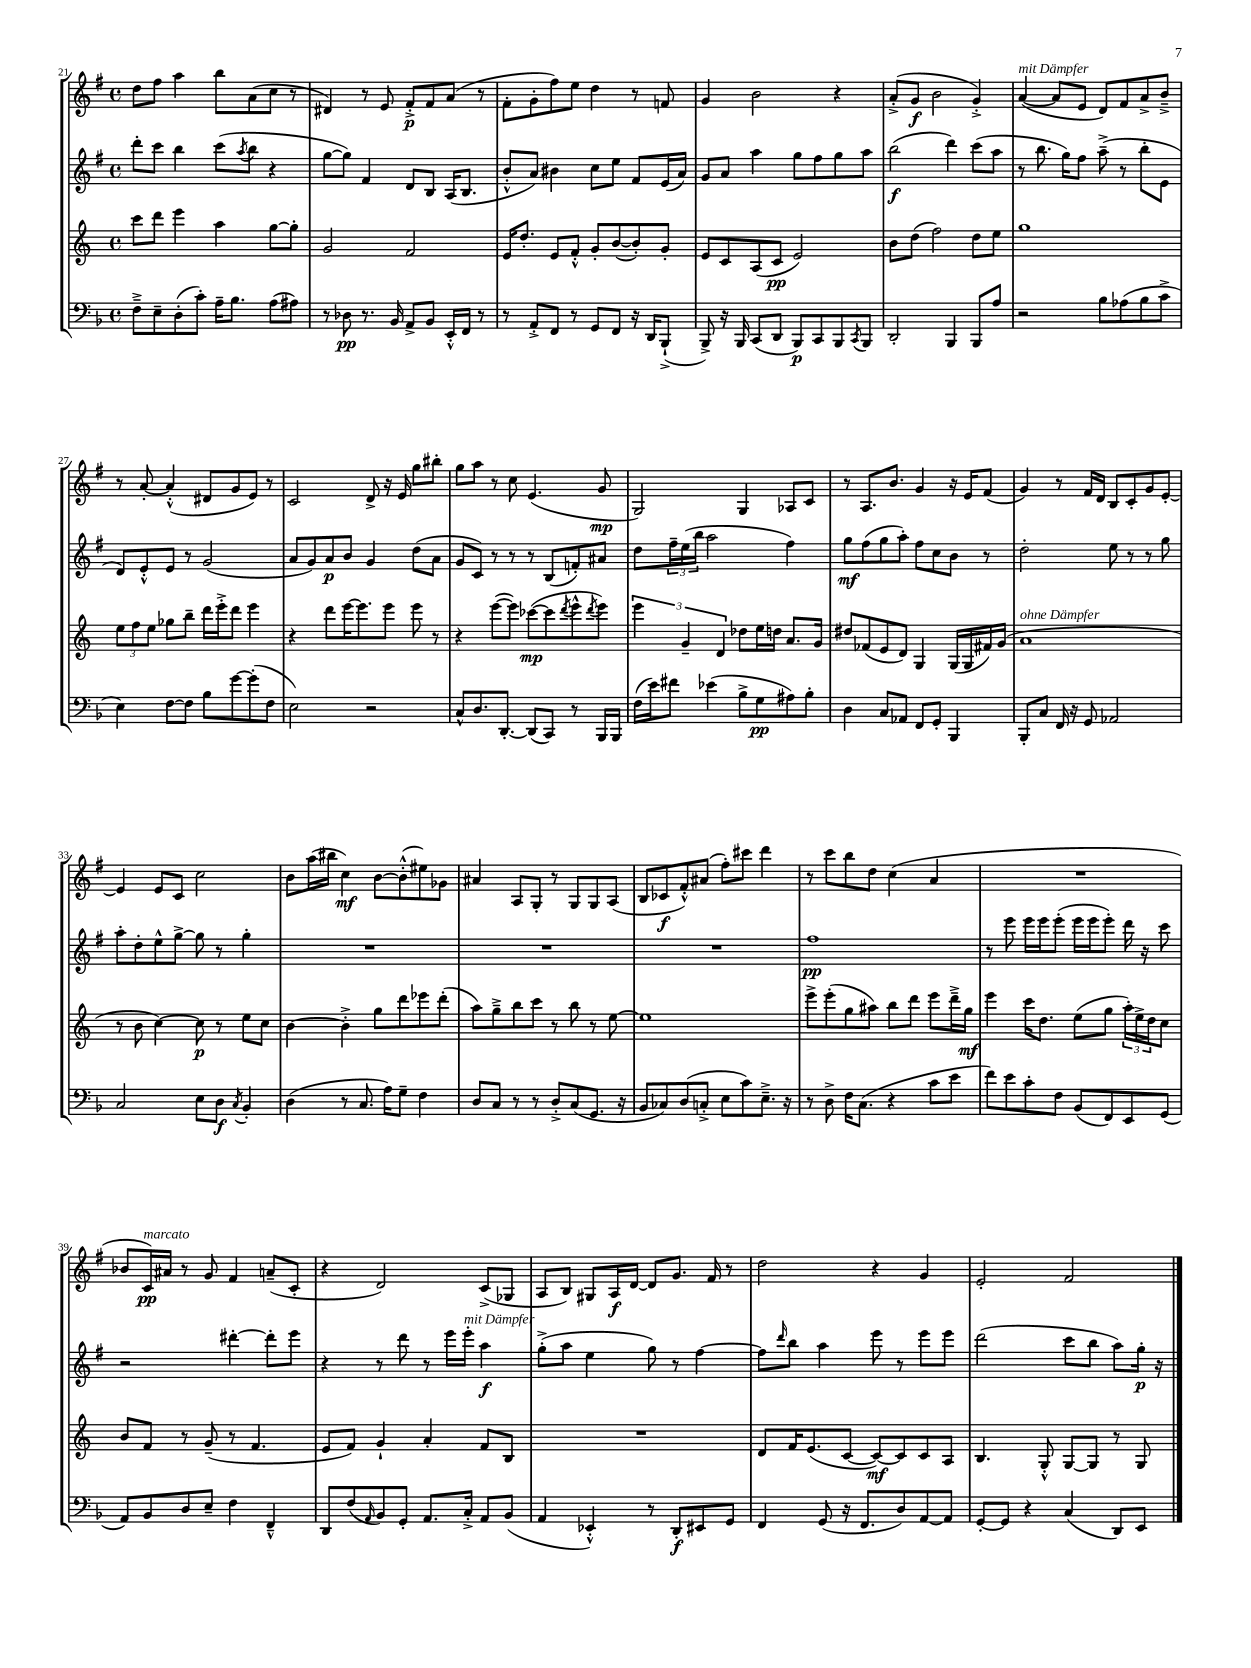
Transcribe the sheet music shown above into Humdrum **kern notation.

**kern	**dynam	**kern	**dynam	**kern	**dynam	**kern	**dynam
*part4	*part4	*part3	*part3	*part2	*part2	*part1	*part1
*staff4	*staff4	*staff3	*staff3	*staff2	*staff2	*staff1	*staff1
*clefF4	*	*clefG2	*	*clefG2	*	*clefG2	*
*k[b-]	*	*k[]	*	*k[f#]	*	*k[f#]	*
*M4/4	*	*M4/4	*	*M4/4	*	*M4/4	*
*met(c)	*	*met(c)	*	*met(c)	*	*met(c)	*
=21	=21	=21	=21	=21	=21	=21	=21
8F~^\L	.	8ccc\L	.	8ddd'\L	.	8dd\L	.
8E~\	.	8ddd\J	.	8ccc\J	.	8ff#\J	.
(8D'\	.	4eee\	.	4bb\	.	4aa\	.
8c'\J)	.	.	.	.	.	.	.
16A~\KL	.	4aa\	.	(8ccc\L	.	8bb\L	.
8.B-\J	.	.	.	.	.	.	.
.	.	.	.	8qaa/	.	.	.
.	.	.	.	8bb\J	.	(8a\	.
(8A\L	.	[8gg\L	.	4r	.	8cc\J	.
8A#X\J)	.	8gg'\J]	.	.	.	8r	.
=22	=22	=22	=22	=22	=22	=22	=22
8r	.	2g/	.	[8gg\L	.	4d#X/)	.
8D-X\	pp	.	.	8gg\J])	.	.	.
8.r	.	.	.	4f#/	.	8r	.
.	.	.	.	.	.	8e/	.
16BB-/	.	.	.	.	.	.	.
8AA^/L	.	2f/	.	8d/L	.	8f#'^/L	p
8BB-/J	.	.	.	8B/J	.	8f#/	.
16EE'^^/LL	.	.	.	(16A/KL	.	(8a/J	.
16FF/JJ	.	.	.	8.B/J	.	.	.
8r	.	.	.	.	.	8r	.
=23	=23	=23	=23	=23	=23	=23	=23
8r	.	16e/KL	.	8b'^^/L	.	8f#'\L	.
.	.	8.dd'/J	.	.	.	.	.
8AA'^/L	.	.	.	8a/J)	.	8g'\	.
8FF/J	.	8e/L	.	4b#X\	.	8ff#\)	.
8r	.	8f'^^/J	.	.	.	8ee\J	.
8GG/L	.	8g'/L	.	8cc\L	.	4dd\	.
8FF/J	.	([8b/	.	8ee\J	.	.	.
16r	.	8b'/])	.	8f#/L	.	8r	.
16DD/KL	.	.	.	.	.	.	.
(8BBB-`^/J	.	8g'/J	.	(16e/L	.	8fn/	.
.	.	.	.	16a/JJ)	.	.	.
=24	=24	=24	=24	=24	=24	=24	=24
8BBB-^/)	.	8e/L	.	8g/L	.	4g/	.
16r	.	8c/	.	8a/J	.	.	.
16BBB-/	.	.	.	.	.	.	.
(8CC/L	.	(8A/	.	4aa\	.	2b\	.
8DD/J	.	8c/J	pp	.	.	.	.
8BBB-/L)	p	2e/)	.	8gg\L	.	.	.
8CC/	.	.	.	8ff#\	.	.	.
8BBB-/	.	.	.	8gg\	.	4r	.
8qCC/	.	.	.	.	.	.	.
8BBB-/J	.	.	.	8aa\J	.	.	.
=25	=25	=25	=25	=25	=25	=25	=25
2DD'/	.	8b\L	.	(2bb\	f	(8a'^/L	.
.	.	(8dd\J	.	.	.	8g/J	f
.	.	2ff\)	.	.	.	2b\	.
4BBB-/	.	.	.	4ddd\)	.	.	.
8BBB-/L	.	8dd\L	.	(8ccc\L	.	4g'^/)	.
8A/J	.	8ee\J	.	8aa\J	.	.	.
=26	=26	=26	=26	=26	=26	=26	=26
!	!	!	!	!	!	!LO:TX:a:i:t=mit Dämpfer	!
2r	.	1gg	.	8r	.	([4a/	.
.	.	.	.	8.bb\	.	.	.
.	.	.	.	.	.	8a/L]	.
.	.	.	.	16gg\KL)	.	.	.
.	.	.	.	8ff#\J	.	8e/J	.
8B-\L	.	.	.	(8aa~^\	.	8d/L)	.
(8A-X\	.	.	.	8r	.	8f#/	.
8B-\	.	.	.	8bb'\L	.	8a^/	.
8c^\J	.	.	.	8e\J	.	8b~^/J	.
!!LO:LB:g=z
=27	=27	=27	=27	=27	=27	=27	=27
4E\)	.	12ee\L	.	8d/L)	.	8r	.
.	.	12ff\	.	.	.	.	.
.	.	.	.	8e'^^/	.	[8a'/	.
.	.	12ee\J	.	.	.	.	.
[8F\L	.	8gg-X\L	.	8e/J	.	(4a'^^/]	.
8F\J]	.	8bb~\J	.	8r	.	.	.
8B-\L	.	16ddd\LL	.	(2g/	.	8d#X/L	.
.	.	16eee'^\J	.	.	.	.	.
[8g\	.	8ddd\J	.	.	.	8g/	.
(8g'\]	.	4eee\	.	.	.	8e/J)	.
8F\J	.	.	.	.	.	8r	.
=28	=28	=28	=28	=28	=28	=28	=28
2E\)	.	4r	.	8a/L	.	2c/	.
.	.	.	.	8g/)	.	.	.
.	.	8ddd\L	.	8a/	p	.	.
.	.	[16eee\K	.	8b/J	.	.	.
.	.	8.eee\]	.	.	.	.	.
2r	.	.	.	4g/	.	8d^/	.
.	.	8eee\J	.	.	.	16r	.
.	.	.	.	.	.	16e/	.
.	.	8eee\	.	(8dd\L	.	8gg\L	.
.	.	8r	.	8a\J	.	8bb#X'\J	.
=29	=29	=29	=29	=29	=29	=29	=29
8C^^/L	.	4r	.	8g/L	.	8gg\L	.
8.D/	.	.	.	8c/J)	.	8aa\J	.
.	.	([8eee\L	.	8r	.	8r	.
[8.DD'/J	.	.	.	.	.	.	.
.	.	8eee\J])	.	8r	.	8cc\	.
(8DD/L]	.	([8ccc-X\L	mp	8r	.	(4.e/	.
8CC/J)	.	8ccc-\]	.	(8B/L	.	.	.
.	.	8qddd/	.	.	.	.	.
8r	.	8eee^^\	.	8fn'/)	.	.	.
.	.	8qddd/	.	.	.	.	.
16BBB-/LL	.	8eee\J)	.	8a#X/J	.	8g/	mp
16BBB-/JJ	.	.	.	.	.	.	.
=30	=30	=30	=30	=30	=30	=30	=30
(16F\LL	.	6eee\	.	8dd\L	.	2G/)	.
16e\J)	.	.	.	.	.	.	.
8f#X\J	.	.	.	24ff#~\L	.	.	.
.	.	6g~/	.	(24ee\	.	.	.
.	.	.	.	24bb\JJ	.	.	.
(4e-X\	.	.	.	2aa\	.	.	.
.	.	6d/	.	.	.	.	.
8B-^\L	.	8dd-X\L	.	.	.	4G/	.
8G\	pp	16ee\L	.	.	.	.	.
.	.	16ddn\JJ	.	.	.	.	.
8A#X\)	.	8.a/L	.	4ff#\)	.	8A-X/L	.
8B-'\J	.	.	.	.	.	8c/J	.
.	.	16g/Jk	.	.	.	.	.
=31	=31	=31	=31	=31	=31	=31	=31
4D\	.	8dd#X/L	.	8gg\L	mf	8r	.
.	.	(8f-X/	.	(8ff#\	.	8.A/L	.
8C/L	.	8e/	.	8gg\	.	.	.
.	.	.	.	.	.	8.b/J	.
8AA-X/J	.	8d/J)	.	8aa'\J)	.	.	.
8FF/L	.	4G/	.	8ff#\L	.	4g/	.
8GG'/J	.	.	.	8cc\	.	.	.
4BBB-/	.	(16G/LL	.	8b\J	.	16r	.
.	.	16G/	.	.	.	16e/KL	.
.	.	16f#X/)	.	8r	.	(8f#/J	.
.	.	(16g/JJ	.	.	.	.	.
=32	=32	=32	=32	=32	=32	=32	=32
!	!	!LO:TX:a:i:t=ohne Dämpfer	!	!	!	!	!
8BBB-'/L	.	1a	.	2dd'\	.	4g/)	.
8C/J	.	.	.	.	.	.	.
16FF/	.	.	.	.	.	8r	.
16r	.	.	.	.	.	.	.
8GG/	.	.	.	.	.	16f#/LL	.
.	.	.	.	.	.	16d/JJ	.
2AA-X/	.	.	.	8ee\	.	8B/L	.
.	.	.	.	8r	.	8c'/	.
.	.	.	.	8r	.	8g/	.
.	.	.	.	8gg\	.	[8e'/J	.
!!LO:LB:g=z
=33	=33	=33	=33	=33	=33	=33	=33
2C/	.	8r	.	8aa'\L	.	4e/]	.
.	.	8b\	.	8dd'\	.	.	.
.	.	[4cc\)	.	8ee^^\	.	8e/L	.
.	.	.	.	[8gg^\J	.	8c/J	.
8E\L	.	8cc\]	p	8gg\]	.	2cc\	.
8D\J	f	8r	.	8r	.	.	.
8qC/	.	.	.	.	.	.	.
4BB-'/	.	8ee\L	.	4gg'\	.	.	.
.	.	8cc\J	.	.	.	.	.
=34	=34	=34	=34	=34	=34	=34	=34
(4D\	.	[4b\	.	1r	.	8b\L	.
.	.	.	.	.	.	(16aa\L	.
.	.	.	.	.	.	16bb#X\JJ	.
8r	.	4b'^\]	.	.	.	4cc\)	mf
8.C/	.	.	.	.	.	.	.
.	.	8gg\L	.	.	.	[8b\L	.
16A\KL)	.	.	.	.	.	.	.
8G~\J	.	8ddd\	.	.	.	(8b'^^\]	.
4F\	.	8eee-X\	.	.	.	8ee#X\)	.
.	.	(8ddd'\J	.	.	.	8g-X\J	.
=35	=35	=35	=35	=35	=35	=35	=35
8D/L	.	8aa\L)	.	1r	.	4a#X/	.
8C/J	.	8gg~^\	.	.	.	.	.
8r	.	8bb\	.	.	.	8A/L	.
8r	.	8ccc\J	.	.	.	8G'/J	.
8D'^/L	.	8r	.	.	.	8r	.
(8C/	.	8bb\	.	.	.	8G/L	.
8.GG/J	.	8r	.	.	.	8G/	.
.	.	[8ee\	.	.	.	(8A/J	.
16r	.	.	.	.	.	.	.
=36	=36	=36	=36	=36	=36	=36	=36
8BB-/L	.	1ee]	.	1r	.	8B/L	.
8C-X/)	.	.	.	.	.	8c-X/	f
(8D/	.	.	.	.	.	8f#'^^/)	.
8Cn'^/J	.	.	.	.	.	(8a#X/J	.
8E\L	.	.	.	.	.	8ff#'\L)	.
8c\)	.	.	.	.	.	8ccc#X\J	.
8.E~^\J	.	.	.	.	.	4ddd\	.
16r	.	.	.	.	.	.	.
=37	=37	=37	=37	=37	=37	=37	=37
8r	.	8eee^\L	.	1ff#	pp	8r	.
8D^\	.	(8eee'\	.	.	.	8ccc\L	.
16F\KL	.	8gg\	.	.	.	8bb\	.
(8.C\J	.	.	.	.	.	.	.
.	.	8aa#X\J)	.	.	.	8dd\J	.
4r	.	8bb\L	.	.	.	(4cc\	.
.	.	8ddd\J	.	.	.	.	.
8c\L	.	8eee\L	.	.	.	4a/	.
8e\J	.	16ddd~^\L	.	.	.	.	.
.	.	16gg\JJ	mf	.	.	.	.
=38	=38	=38	=38	=38	=38	=38	=38
8f\L)	.	4eee\	.	8r	.	1r	.
8e\	.	.	.	8eee\	.	.	.
8c'\	.	16ccc\KL	.	16eee\LL	.	.	.
.	.	8.dd\J	.	16eee\J	.	.	.
8F\J	.	.	.	(8eee'\J	.	.	.
(8BB-/L	.	(8ee\L	.	16eee\LL	.	.	.
.	.	.	.	16eee\J	.	.	.
8FF/)	.	8gg\J	.	8eee'\J)	.	.	.
8EE/	.	24aa'\LL)	.	16ddd\	.	.	.
.	.	24ee^\	.	.	.	.	.
.	.	.	.	16r	.	.	.
.	.	24dd\J	.	.	.	.	.
(8GG/J	.	8cc\J	.	8ccc\	.	.	.
!!LO:LB:g=z
=39	=39	=39	=39	=39	=39	=39	=39
8AA/L)	.	8b/L	.	2r	.	8b-X/L	.
!	!	!	!	!	!	!LO:TX:a:i:t=marcato	!
8BB-/	.	8f/J	.	.	.	16c/L)	pp
.	.	.	.	.	.	16a#X/JJ	.
8D/	.	8r	.	.	.	8r	.
8E~/J	.	(8g~/	.	.	.	8g/	.
4F\	.	8r	.	[4ddd#X'\	.	4f#/	.
.	.	4.f/	.	.	.	.	.
4FF~^^/	.	.	.	8ddd#'\L]	.	(8an~/L	.
.	.	.	.	8eee\J	.	8c'/J	.
=40	=40	=40	=40	=40	=40	=40	=40
8DD/L	.	8e/L	.	4r	.	4r	.
(8F/	.	8f/J)	.	.	.	.	.
16qqAA/	.	.	.	.	.	.	.
8BB-/)	.	4g`/	.	8r	.	2d/)	.
8GG'/J	.	.	.	8ddd\	.	.	.
8.AA/L	.	4a'/	.	8r	.	.	.
.	.	.	.	16eee\LL	.	.	.
!	!	!	!	!LO:TX:a:i:t=mit Dämpfer	!	!	!
16C'^/Jk	.	.	.	16eee'\JJ	.	.	.
8AA/L	.	8f/L	.	4aa\	f	(8c^/L	.
(8BB-/J	.	8B/J	.	.	.	8G-X/J	.
=41	=41	=41	=41	=41	=41	=41	=41
4AA/	.	1r	.	(8gg'^\L	.	8A/L	.
.	.	.	.	8aa\J	.	8B/J)	.
4EE-X'^^/)	.	.	.	4ee\	.	8G#X/L	.
.	.	.	.	.	.	16A/L	f
.	.	.	.	.	.	[16d/JJ	.
8r	.	.	.	8gg\)	.	8d/L]	.
8DD'/L	f	.	.	8r	.	8.g/J	.
8EE#X/	.	.	.	[4ff#\	.	.	.
.	.	.	.	.	.	16f#/	.
8GG/J	.	.	.	.	.	8r	.
=42	=42	=42	=42	=42	=42	=42	=42
4FF/	.	8d/L	.	8ff#\L]	.	2dd\	.
.	.	.	.	16qqddd/	.	.	.
.	.	16f/K	.	8bb\J	.	.	.
.	.	(8.e/	.	.	.	.	.
(8GG/	.	.	.	4aa\	.	.	.
16r	.	[8c/J	.	.	.	.	.
8.FF/L	.	.	.	.	.	.	.
.	.	8c/L_)	mf	8eee\	.	4r	.
8D/)	.	8c/]	.	8r	.	.	.
[8AA/	.	8c/	.	8eee\L	.	4g/	.
8AA/J]	.	8A/J	.	8eee\J	.	.	.
=43	=43	=43	=43	=43	=43	=43	=43
[8GG'/L	.	4.B/	.	(2ddd\	.	2e'/	.
8GG/J]	.	.	.	.	.	.	.
4r	.	.	.	.	.	.	.
.	.	8G'^^/	.	.	.	.	.
(4C/	.	[8G/L	.	8ccc\L	.	2f#/	.
.	.	8G/J]	.	8bb\J	.	.	.
8DD/L)	.	8r	.	8aa\L)	.	.	.
8EE/J	.	8G/	.	16gg'\Jk	p	.	.
.	.	.	.	16r	.	.	.
==	==	==	==	==	==	==	==
*-	*-	*-	*-	*-	*-	*-	*-
